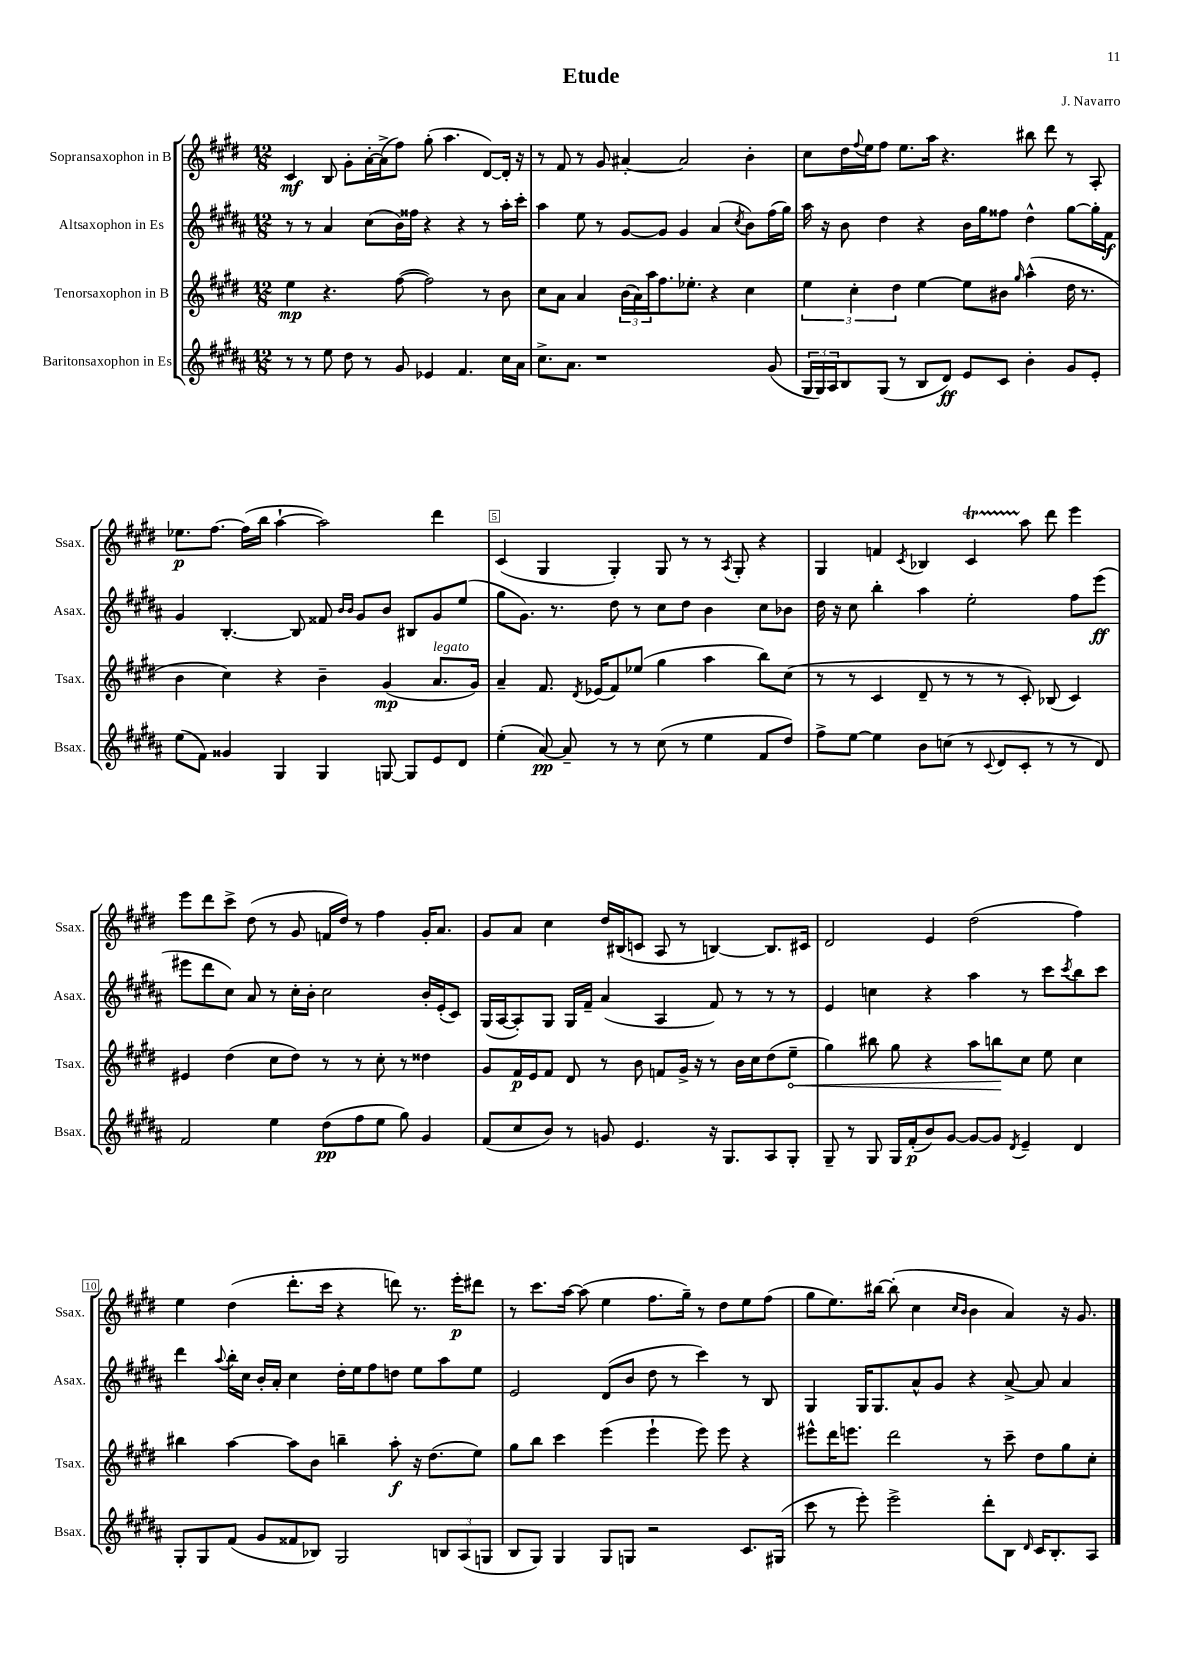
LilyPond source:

\header { title = "Etude" composer = "J. Navarro" }
<<
\new StaffGroup <<
\new Staff = "s0" \with { instrumentName = "Sopransaxophon in B" shortInstrumentName = "Ssax." } {
    \clef treble \key e \major \numericTimeSignature \time 12/8
    cis'4\mf b8 gis'8-. a'16~-. a'16->( fis''8) gis''8-.( a''4. dis'8~) dis'16-. r16 |
    r8 fis'8 r8 gis'8 ais'4~-. ais'2 b'4-. |
    cis''8 dis''16 \appoggiatura { fis''8 } e''16 fis''8 e''8. a''16 r4. bis''8 dis'''8 r8 a8-. |
    ees''8.\p fis''8.~ fis''16( b''16 a''4~-! a''2) dis'''4 |
    cis'4( gis4 gis4-.) gis8 r8 r8 \acciaccatura { a8 } gis8-. r4 |
    gis4 f'4 \acciaccatura { cis'8 } bes4 cis'4\startTrillSpan a''8\stopTrillSpan dis'''8 e'''4 |
    e'''8 dis'''8 cis'''8-> dis''8( r8 gis'8 f'16 dis''16) r8 fis''4 gis'16-. a'8. |
    gis'8 a'8 cis''4 dis''16 bis16( c'8 a8 r8 b4~) b8. cis'16 |
    dis'2 e'4 dis''2( fis''4) |
    e''4 dis''4( dis'''8.-. cis'''16 r4 d'''8) r8. e'''16-.\p dis'''8 |
    r8 cis'''8. a''16~ a''8( e''4 fis''8. gis''16--) r8 dis''8 e''8 fis''8( |
    gis''8 e''8.) bis''16~ bis''8-.( cis''4 \grace { cis''16 b'16 } b'4 a'4) r16 gis'8. \bar "|." |
}
\new Staff = "s1" \with { instrumentName = "Altsaxophon in Es" shortInstrumentName = "Asax." } {
    \clef treble \key b \major \numericTimeSignature \time 12/8
    r8 r8 ais'4 cis''8( b'16) fisis''16 r4 r4 r8 ais''16-. cis'''16-. |
    ais''4 e''8 r8 gis'8~ gis'8 gis'4 ais'4( \acciaccatura { cis''8 } b'8) fis''16( gis''16) |
    ais''16 r16 b'8 dis''4 r4 b'16 gis''16 fisis''8 dis''4-^ gis''8~ gis''16-. fis'16\f |
    gis'4 b4.~-. b8 fisis'8 \grace { b'16 b'16 } gis'8 b'8 bis8 gis'8 e''8( |
    gis''8 gis'8.) r8. dis''8 r8 cis''8 dis''8 b'4 cis''8 bes'8 |
    dis''16 r16 cis''8 b''4-. ais''4 e''2-. fis''8 e'''8\ff( |
    eis'''8 dis'''8 cis''8) ais'8 r8 cis''16-. b'16-. cis''2 b'16-. e'16-.( cis'8) |
    gis16( ais16~ ais8-.) gis8 gis16 fis'16-- ais'4( ais4 fis'8) r8 r8 r8 |
    e'4 c''4 r4 ais''4 r8 cis'''8 \acciaccatura { cis'''8 } b''8 cis'''8 |
    dis'''4 \appoggiatura { ais''8 } b''16-. cis''16 b'16-. ais'16-. cis''4 dis''16-. e''16 fis''8 d''8 e''8 ais''8 e''8 |
    e'2 dis'8( b'8 dis''8 r8 cis'''4) r8 b8 |
    gis4 gis16 gis8. ais'8-^ gis'8 r4 ais'8~-> ais'8 ais'4 \bar "|." |
}
\new Staff = "s2" \with { instrumentName = "Tenorsaxophon in B" shortInstrumentName = "Tsax." } {
    \clef treble \key e \major \numericTimeSignature \time 12/8
    e''4\mp r4. fis''8~( fis''2) r8 b'8 |
    cis''8 a'8 a'4 \tuplet 3/2 { b'16( a'16) a''16 } fis''8. ees''8.-. r4 cis''4 |
    \tuplet 3/2 { e''4 cis''4-. dis''4 } e''4~ e''8 bis'8 \grace { gis''16 } a''4-^( dis''16 r8. |
    b'4 cis''4) r4 b'4-- gis'4\mp( a'8.^\markup { \italic "legato" } gis'16) |
    a'4-- fis'8. \acciaccatura { dis'8 } ees'16( fis'8) ees''8( gis''4 a''4 b''8) cis''8( |
    r8 r8 cis'4 dis'8-- r8 r8 r8 cis'8-.) bes8( cis'4) |
    eis'4 dis''4( cis''8 dis''8) r8 r8 cis''8-. r8 disis''4 |
    gis'8 fis'16\p e'16 fis'8 dis'8 r8 b'8 f'8 gis'16-> r16 r8 b'16 cis''16 dis''8( \once \override Hairpin.circled-tip = ##t e''8--\< |
    gis''4) bis''8 gis''8 r4 a''8 b''8\! cis''8 e''8 cis''4 |
    bis''4 a''4~ a''8 b'8 b''4-- a''8-.\f r16 dis''8.( e''8) |
    gis''8 b''8 cis'''4 e'''4( e'''4-! e'''8) e'''8 r4 |
    eis'''8-^ dis'''16 e'''8. dis'''2 r8 cis'''8-- dis''8 gis''8 cis''8-. \bar "|." |
}
\new Staff = "s3" \with { instrumentName = "Baritonsaxophon in Es" shortInstrumentName = "Bsax." } {
    \clef treble \key b \major \numericTimeSignature \time 12/8
    r8 r8 e''8 dis''8 r8 gis'8 ees'4 fis'4. cis''16 ais'16 |
    cis''8.-> ais'8. r1 gis'8( |
    \tuplet 3/2 { gis16 gis16) ais16 } b8 gis8( r8 b8 dis'8\ff) e'8 cis'8 b'4-. gis'8 e'8-. |
    e''8( fis'8) gisis'4 gis4 gis4 g8~ g8 e'8 dis'8 |
    e''4-.( ais'8~\pp) ais'8-- r8 r8 cis''8( r8 e''4 fis'8 dis''8) |
    fis''8-> e''8~ e''4 b'8 c''8( r8 \appoggiatura { cis'8 } dis'8 cis'8-. r8 r8 dis'8) |
    fis'2 e''4 dis''8\pp( fis''8 e''8 gis''8) gis'4 |
    fis'8( cis''8 b'8) r8 g'8 e'4. r16 gis8. ais8 gis8-. |
    gis8-- r8 gis8 gis16 fis'16-.\p( b'8) gis'8~ gis'8~ gis'8 \acciaccatura { dis'8 } e'4-- dis'4 |
    gis8-. gis8 fis'8( gis'8 fisis'8 bes8) gis2 \tuplet 3/2 { b8 ais8( g8 } |
    b8 gis8) gis4 gis8 g8 r2 cis'8. gis16( |
    cis'''8 r8 e'''8-.) e'''2-> dis'''8-. b8 \grace { dis'16 } cis'16 b8.-. ais8 \bar "|." |
}
>>
>>
\layout { \context { \Score \override BarNumber.break-visibility = ##(#f #t #t) barNumberVisibility = #(every-nth-bar-number-visible 5) \override BarNumber.stencil = #(make-stencil-boxer 0.1 0.3 ly:text-interface::print) } }
